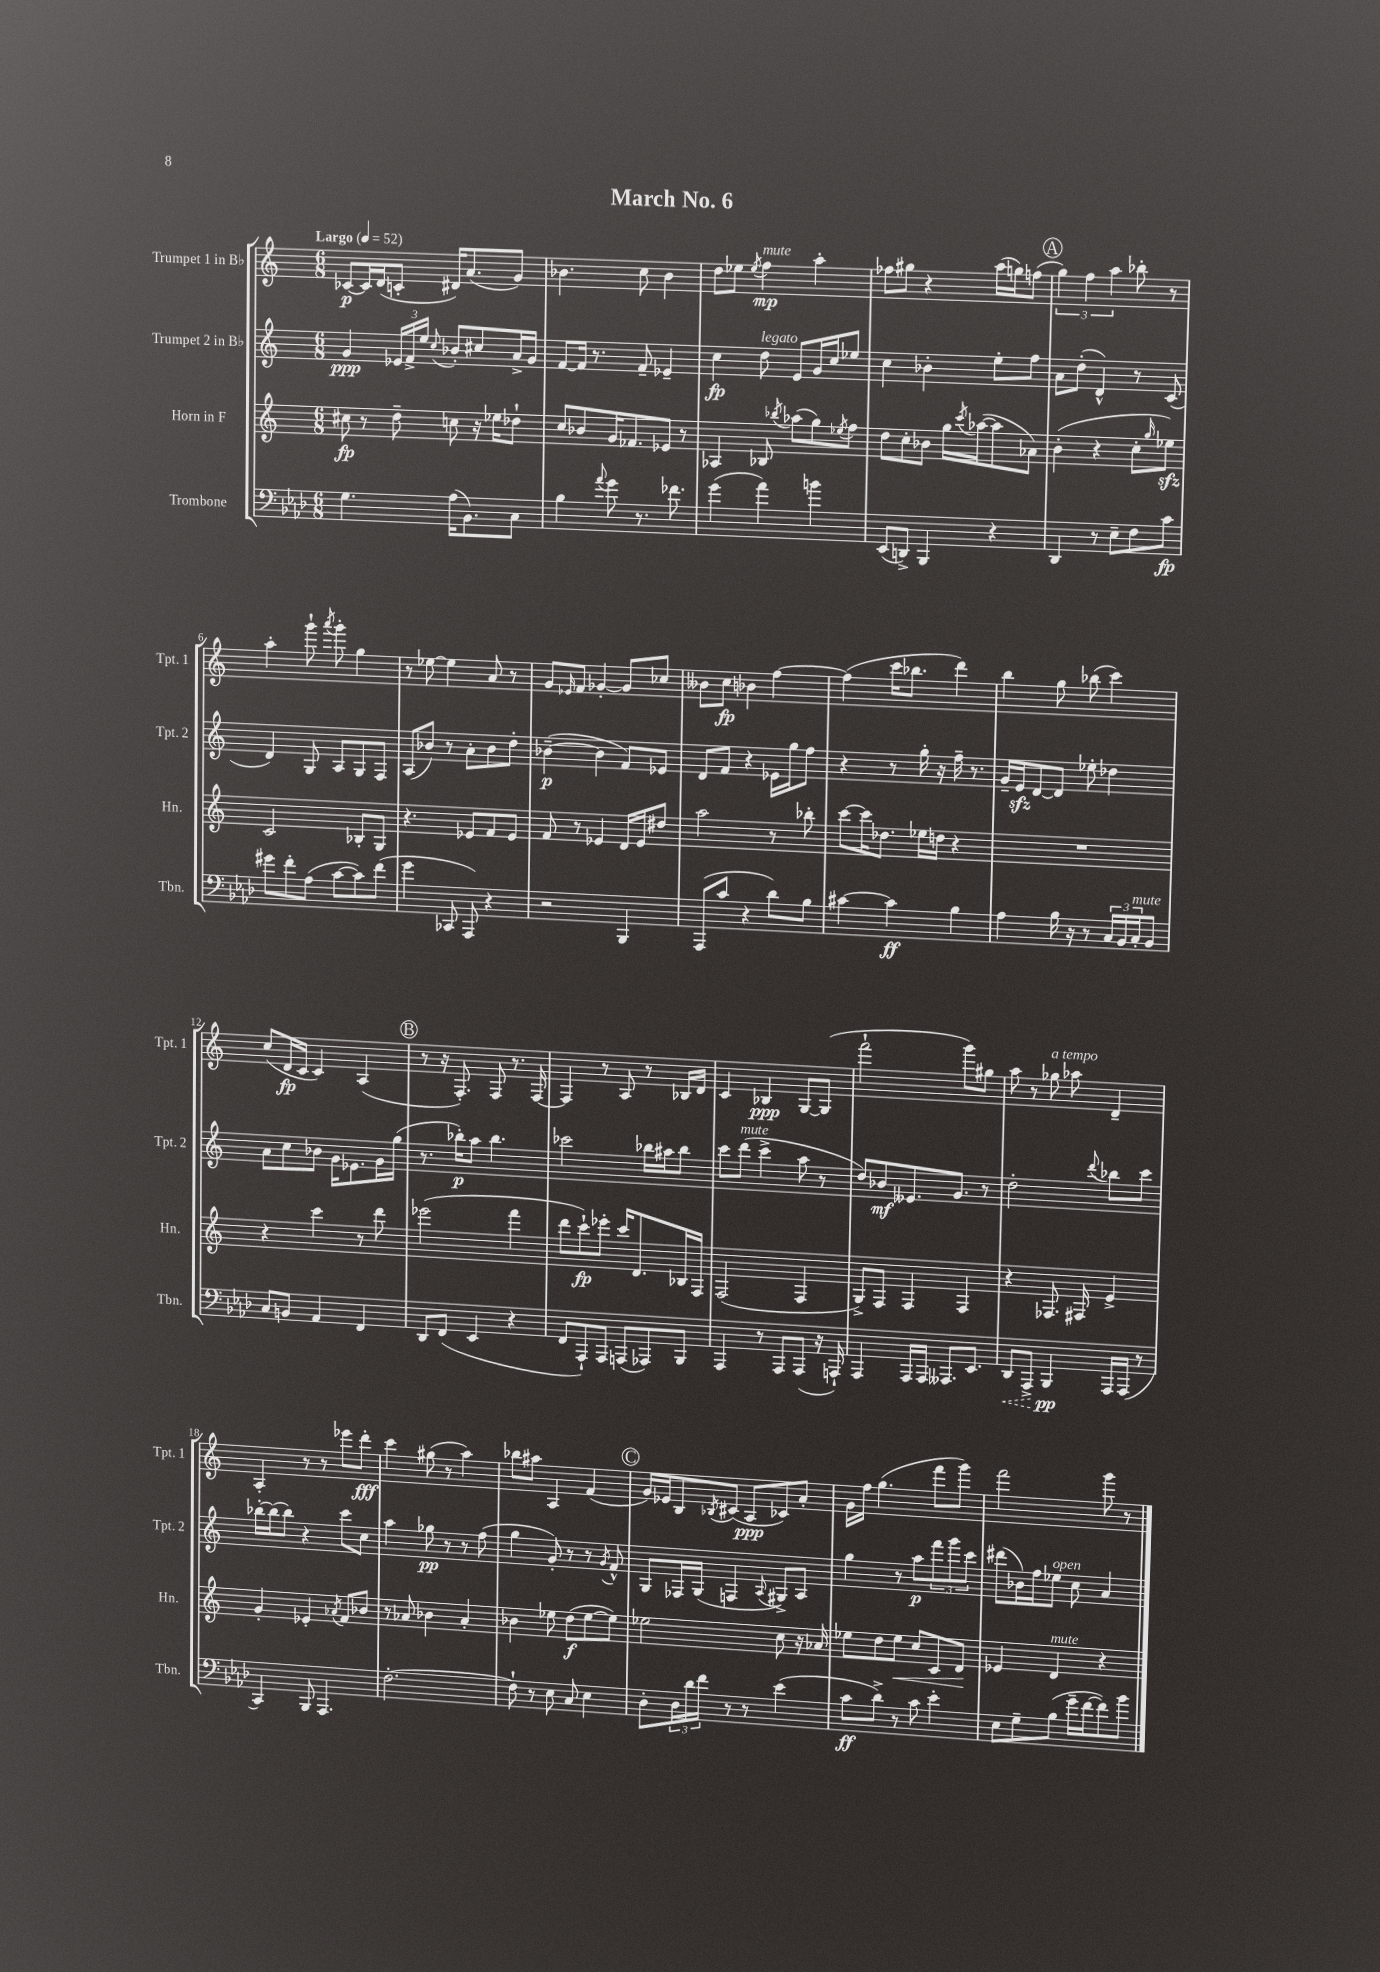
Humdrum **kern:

**kern	**dynam	**kern	**dynam	**kern	**dynam	**kern	**dynam
*part4	*part4	*part3	*part3	*part2	*part2	*part1	*part1
*staff4	*staff4	*staff3	*staff3	*staff2	*staff2	*staff1	*staff1
*I"Trombone	*	*I"Horn in F	*	*I"Trumpet 2 in B♭	*	*I"Trumpet 1 in B♭	*
*I'Tbn.	*	*I'Hn.	*	*I'Tpt. 2	*	*I'Tpt. 1	*
*clefF4	*	*clefG2	*	*clefG2	*	*clefG2	*
*k[b-e-a-d-]	*	*k[]	*	*k[]	*	*k[]	*
*M6/8	*	*M6/8	*	*M6/8	*	*M6/8	*
*MM52	*	*MM52	*	*MM52	*	*MM52	*
=1	=1	=1	=1	=1	=1	=1	=1
!	!	!	!	!	!	!LO:TX:a:B:t=Largo	!
4.G\	.	8cc#X\	fp	4g/	ppp	[8c-X/L	p
.	.	8r	.	.	.	16c-/L]	.
.	.	.	.	.	.	(16d/J	.
.	.	8dd~\	.	24e-X/LL	.	8cn'/J	.
.	.	.	.	24f^/	.	.	.
.	.	.	.	24ee/JJ	.	.	.
.	.	.	.	8qqcc/	.	.	.
(16A-\KL	.	8ccn\	.	8b-X'/L	.	16d#X/KL)	.
8.BB-\)	.	.	.	.	.	(8.a/	.
.	.	16r	.	8cc#X/	.	.	.
.	.	16ee-X\KL	.	.	.	.	.
8C\J	.	8dd-X`\J	.	16a^/L	.	8g/J)	.
.	.	.	.	16g/JJ	.	.	.
=2	=2	=2	=2	=2	=2	=2	=2
4B-\	.	8cc/L	.	[8f/L	.	4.b-X\	.
.	.	8b-X/	.	16f/Jk]	.	.	.
.	.	.	.	8.r	.	.	.
8qqa-/	.	.	.	.	.	.	.
8g\	.	16g/K	.	.	.	.	.
.	.	8.f-X/	.	.	.	.	.
8.r	.	.	.	8f~/	.	8cc\	.
.	.	8e-X/J	.	4e-X~/	.	4b-\	.
8.f-X\	.	.	.	.	.	.	.
.	.	8r	.	.	.	.	.
=3	=3	=3	=3	=3	=3	=3	=3
(4g\	.	4A-X/	.	4cc\	fp	8dd\L	.
.	.	.	.	.	.	8ee-X\J	.
.	.	.	.	.	.	8qee-/	.
!	!	!	!	!	!	!LO:TX:a:i:t=mute	!
!	!	!	!	!LO:TX:a:i:t=legato	!	!	!
4a-\)	.	8B-X/	.	8dd\	.	4ff\	mp
.	.	8qbb-X/	.	.	.	.	.
.	.	(8aa-X\L	.	8e/L	.	.	.
4bn\	.	8gg\)	.	16g/L	.	4aa'\	.
.	.	.	.	16cc/J	.	.	.
.	.	8qee-X/	.	.	.	.	.
.	.	8ff\J	.	8ee-X/J	.	.	.
=4	=4	=4	=4	=4	=4	=4	=4
(8EE-/L	.	8dd\L	.	4cc\	.	8ff-X\L	.
8DDn^/J)	.	8cc'\	.	.	.	8gg#X\J	.
4BBB-/	.	8b-X\J	.	4b-X'\	.	4r	.
.	.	16gg\LL	.	.	.	.	.
.	.	8qccc/	.	.	.	.	.
.	.	([16aa-X\J	.	.	.	.	.
4r	.	8aa-\]	.	8ee'\L	.	(16aa\LL	.
.	.	.	.	.	.	16ggn\J)	.
.	.	8a-X\J)	.	8ff\J	.	(8ffn\J	.
!!LO:REH:place=s1:t=A
=5	=5	=5	=5	=5	=5	=5	=5
4DD-/	.	(4b'\	.	8a\L	.	6gg\)	.
.	.	.	.	(8dd'\J	.	.	.
.	.	.	.	.	.	6ff\	.
8r	.	4r	.	4d^^/)	.	.	.
.	.	.	.	.	.	6aa\	.
8E-~\L	.	.	.	.	.	.	.
8F\	.	8cc'\L	.	8r	.	8bb-X'\	.
.	.	16qqgg/	.	.	.	.	.
8c\J	fp	8ee-Xzz\J)	.	(8c/	.	8r	.
!!LO:LB:g=z
=6	=6	=6	=6	=6	=6	=6	=6
8g#X\L	.	2c/	.	4d/)	.	4aa'\	.
8f'\	.	.	.	.	.	.	.
(8A-\J	.	.	.	8G/	.	8ggg`\	.
.	.	.	.	.	.	8qaaa/	.
[8c\L	.	.	.	8A/L	.	8ggg'\	.
8c\])	.	8B-X'/L	.	8G/	.	4gg\	.
(8f\J	.	8G/J	.	8F/J	.	.	.
=7	=7	=7	=7	=7	=7	=7	=7
4g\	.	4.r	.	(8A/L	.	8r	.
.	.	.	.	8b-X/J)	.	[8ee-X\	.
8CC-X/	.	.	.	8r	.	4ee-\]	.
8AAA-/)	.	8e-X/L	.	8a'\L	.	.	.
4r	.	8f/	.	8b-\	.	8a/	.
.	.	8e-/J	.	8dd'\J	.	8r	.
=8	=8	=8	=8	=8	=8	=8	=8
2r	.	8f/	.	([4b-X~\	p	8g/L	.
.	.	.	.	.	.	16qqe-X/	.
.	.	8r	.	.	.	8f/J	.
.	.	4e-X/	.	4b-\]	.	[4g-X'/	.
4BBB-/	.	16d/LL	.	8f/L)	.	8g-/L]	.
.	.	16e-/J	.	.	.	.	.
.	.	8dd#X/J	.	8e-X/J	.	8cc-X/J	.
=9	=9	=9	=9	=9	=9	=9	=9
(8AAA-/L	.	2aa\	.	8d/L	.	8b--X\L	.
8c/J	.	.	.	8f/J	.	8cc\J	fp
4r	.	.	.	4r	.	4b-X\	.
8d-\L)	.	8r	.	16e-X\LL	.	[4ff\	.
.	.	.	.	16gg\J	.	.	.
8B-\J	.	8bb-X'\	.	8ff\J	.	.	.
=10	=10	=10	=10	=10	=10	=10	=10
[4c#X\	.	[8ccc\L	.	4r	.	(4ff\]	.
.	.	16ccc\K]	.	.	.	.	.
.	.	8.dd-X\J	.	.	.	.	.
4c#\]	ff	.	.	8r	.	16ccc\KL	.
.	.	.	.	.	.	8.bb-X\J	.
.	.	16ee-X\LL	.	16gg'\	.	.	.
.	.	16ddn\JJ	.	16r	.	.	.
4B-\	.	4r	.	16ff~\	.	4ddd\)	.
.	.	.	.	8.r	.	.	.
=11	=11	=11	=11	=11	=11	=11	=11
4A-\	.	2.r	.	16g~/LL	.	4bb\	.
.	.	.	.	16ezz/J	.	.	.
.	.	.	.	[8d/	.	.	.
16B-\	.	.	.	8d/J]	.	8gg\	.
16r	.	.	.	.	.	.	.
8r	.	.	.	8ee-X'\	.	(8bb-X\	.
24C/LL	.	.	.	4dd-X\	.	4ccc\)	.
24BB-/	.	.	.	.	.	.	.
!LO:TX:a:i:t=mute	!	!	!	!	!	!	!
24C'/J	.	.	.	.	.	.	.
8BB-/J	.	.	.	.	.	.	.
!!LO:LB:g=z
=12	=12	=12	=12	=12	=12	=12	=12
8C/L	.	4r	.	8a\L	.	(8cc/L	.
8BBn/J	.	.	.	8cc\	.	16d/L	fp
.	.	.	.	.	.	16c/JJ	.
4AA-/	.	4ccc\	.	8b-X\J	.	4c/)	.
.	.	.	.	16g\KL	.	.	.
.	.	.	.	8.e-X\	.	.	.
4FF/	.	8r	.	.	.	(4A/	.
.	.	8ddd\	.	16g\L	.	.	.
.	.	.	.	(16gg\JJ	.	.	.
!!LO:REH:place=s1:t=B
=13	=13	=13	=13	=13	=13	=13	=13
8DD-/L	.	(2eee-X\	.	8.r	.	8r	.
(8FF/J	.	.	.	.	.	16r	.
.	.	.	.	16bb-X'\KL)	p	8.F'/)	.
4EE-/	.	.	.	8aa\J	.	.	.
.	.	.	.	4.bb-\	.	8F/	.
4r	.	4fff\	.	.	.	8.r	.
.	.	.	.	.	.	[16F/	.
=14	=14	=14	=14	=14	=14	=14	=14
8FF/L	.	8ddd\L	.	2ccc-X\	.	4F/]	.
8AAA-`/)	.	8ccc`\)	fp	.	.	.	.
8AAA-/J	.	8eee-X'\J	.	.	.	8r	.
(8AAAn/L	.	16ccc/KL	.	.	.	8A/	.
.	.	8.d/	.	.	.	.	.
8AAA-X/)	.	.	.	16bb-X\LL	.	8r	.
.	.	.	.	16aa#X\J	.	.	.
8BBB-/J	.	16B-X/L	.	8bb-\J	.	16B-X/LL	.
.	.	16F/JJ	.	.	.	16d/JJ	.
=15	=15	=15	=15	=15	=15	=15	=15
4AAA-/	.	(2F/	.	8ccc\L	.	4c/	.
!	!	!	!	!LO:TX:a:i:t=mute	!	!	!
.	.	.	.	(8ddd\J	.	.	.
8r	.	.	.	4ccc^\	.	4B-X/	ppp
8AAA-/L	.	.	.	.	.	.	.
(8AAA-/J	.	4F/	.	8aa\	.	[8G/L	.
16r	.	.	.	8r	.	(8G/J]	.
16AAAn`/)	.	.	.	.	.	.	.
=16	=16	=16	=16	=16	=16	=16	=16
4AAA-/	.	8G^/L)	.	8dd/L)	.	2fff`\	.
.	.	8F/J	.	8b-X/	mf	.	.
16AAA-/LL	.	4F/	.	8.e--X/	.	.	.
16AAA-/JJ	.	.	.	.	.	.	.
8.AAA--X/L	.	.	.	.	.	.	.
.	.	.	.	8.g/J	.	.	.
.	.	4F/	.	.	.	8ggg\L)	.
8.EE-/J	.	.	.	.	.	.	.
.	.	.	.	8r	.	8gg#X\J	.
=17	=17	=17	=17	=17	=17	=17	=17
!	!LO:HP:b	!	!	!	!	!	!
8DD-/L	<	4r	.	2dd'\	.	8aa\	.
8AAA-^/J	.	.	.	.	.	8r	.
!	!	!	!	!	!	!LO:TX:a:i:t=a tempo	!
4BBB-/	pp	8.F-X/	.	.	.	8gg-X\	.
.	.	.	.	.	.	8aa-X\	.
.	.	16F#X/	.	.	.	.	.
.	.	.	.	8qqddd/	.	.	.
16AAA-/LL	[	4e^/	.	8bb-X\L	.	4d~/	.
(16AAA-/JJ	.	.	.	.	.	.	.
8r	.	.	.	8ccc\J	.	.	.
!!LO:LB:g=z
=18	=18	=18	=18	=18	=18	=18	=18
4CC/)	.	4g'/	.	[16bb-X'\LL	.	4A'/	.
.	.	.	.	(16bb-\J]	.	.	.
.	.	.	.	8bb-\J)	.	.	.
8BBB-/	.	4e-X'/	.	4r	.	8r	.
4.AAA-/	.	.	.	.	.	8r	.
.	.	8qa-X/	.	.	.	.	.
.	.	8f/L	.	8ccc\L	.	8eee-X\L	.
.	.	8b-X/J	.	8cc\J	.	8ddd'\J	fff
=19	=19	=19	=19	=19	=19	=19	=19
[2.F'\	.	8r	.	4aa\	.	4ccc\	.
.	.	8a-X/	.	.	.	.	.
.	.	4b-X\	.	8gg-X\	pp	(8gg#X\	.
.	.	.	.	8r	.	8r	.
.	.	4a-'/	.	8r	.	4aa\)	.
.	.	.	.	(8ff\	.	.	.
=20	=20	=20	=20	=20	=20	=20	=20
8F`\]	.	4b-X\	.	4gg\	.	8bb-X\L	.
8r	.	.	.	.	.	8aa#X\J	.
8E-\	.	8ee-X\	.	8g'/)	.	4A/	.
8C/	.	(8dd\L	f	8r	.	.	.
4E-\	.	[8ee-\	.	8r	.	(4f/	.
.	.	.	.	8qg/	.	.	.
.	.	8ee-\J])	.	8f^^/	.	.	.
!!LO:REH:place=s1:t=C
=21	=21	=21	=21	=21	=21	=21	=21
8D-'\L	.	2ee-X\	.	8G/L	.	16g/LL)	.
.	.	.	.	.	.	16e-X/J	.
24D-\L	.	.	.	16F-X/L	.	8B/	.
24d-\	.	.	.	.	.	.	.
.	.	.	.	(16G/JJ	.	.	.
24f\JJ	.	.	.	.	.	.	.
.	.	.	.	.	.	8qB-X/	.
8r	.	.	.	4Fn/	.	(8c#X/J	.
8r	.	.	.	.	.	8A/L	ppp
.	.	.	.	8qqA/	.	.	.
(4e-\	.	8cc\	.	8G#X^/L)	.	8c-X/)	.
.	.	16r	.	8A/J	.	8a'/J	.
.	.	16a-X/	.	.	.	.	.
=22	=22	=22	=22	=22	=22	=22	=22
8c\L	ff	8ee-X\L	.	4gg\	.	16g\LL	.
.	.	.	.	.	.	16ff\JJ	.
8d-^\J)	.	8dd\	.	.	.	(4.gg\	.
!	!	!	!LO:HP:b	!	!	!	!
8r	.	8ee-\J	<	8r	.	.	.
8c\	.	8cc/L	.	8aa\L	p	.	.
4e-'\	.	8c/	.	12fff\	.	8fff\L	.
.	.	.	.	12ggg\	.	.	.
.	.	8d/J	.	.	.	8ggg\J)	.
.	.	.	.	12ccc\J	.	.	.
.	.	.	[	.	.	.	.
=23	=23	=23	=23	=23	=23	=23	=23
8E-\L	.	4e-X/	.	(8ddd#X\L	.	2fff\	.
8G~\	.	.	.	16b-X\L)	.	.	.
.	.	.	.	16ff\J	.	.	.
!	!	!	!	!LO:TX:a:i:t=open	!	!	!
!	!	!LO:TX:a:i:t=mute	!	!	!	!	!
(8B-\J	.	4d/	.	8ee-X\J	.	.	.
16g~\LL	.	.	.	8cc\	.	.	.
[16f\J	.	.	.	.	.	.	.
8f\])	.	4r	.	4a/	.	8ggg\	.
8b-\J	.	.	.	.	.	8r	.
==	==	==	==	==	==	==	==
*-	*-	*-	*-	*-	*-	*-	*-
